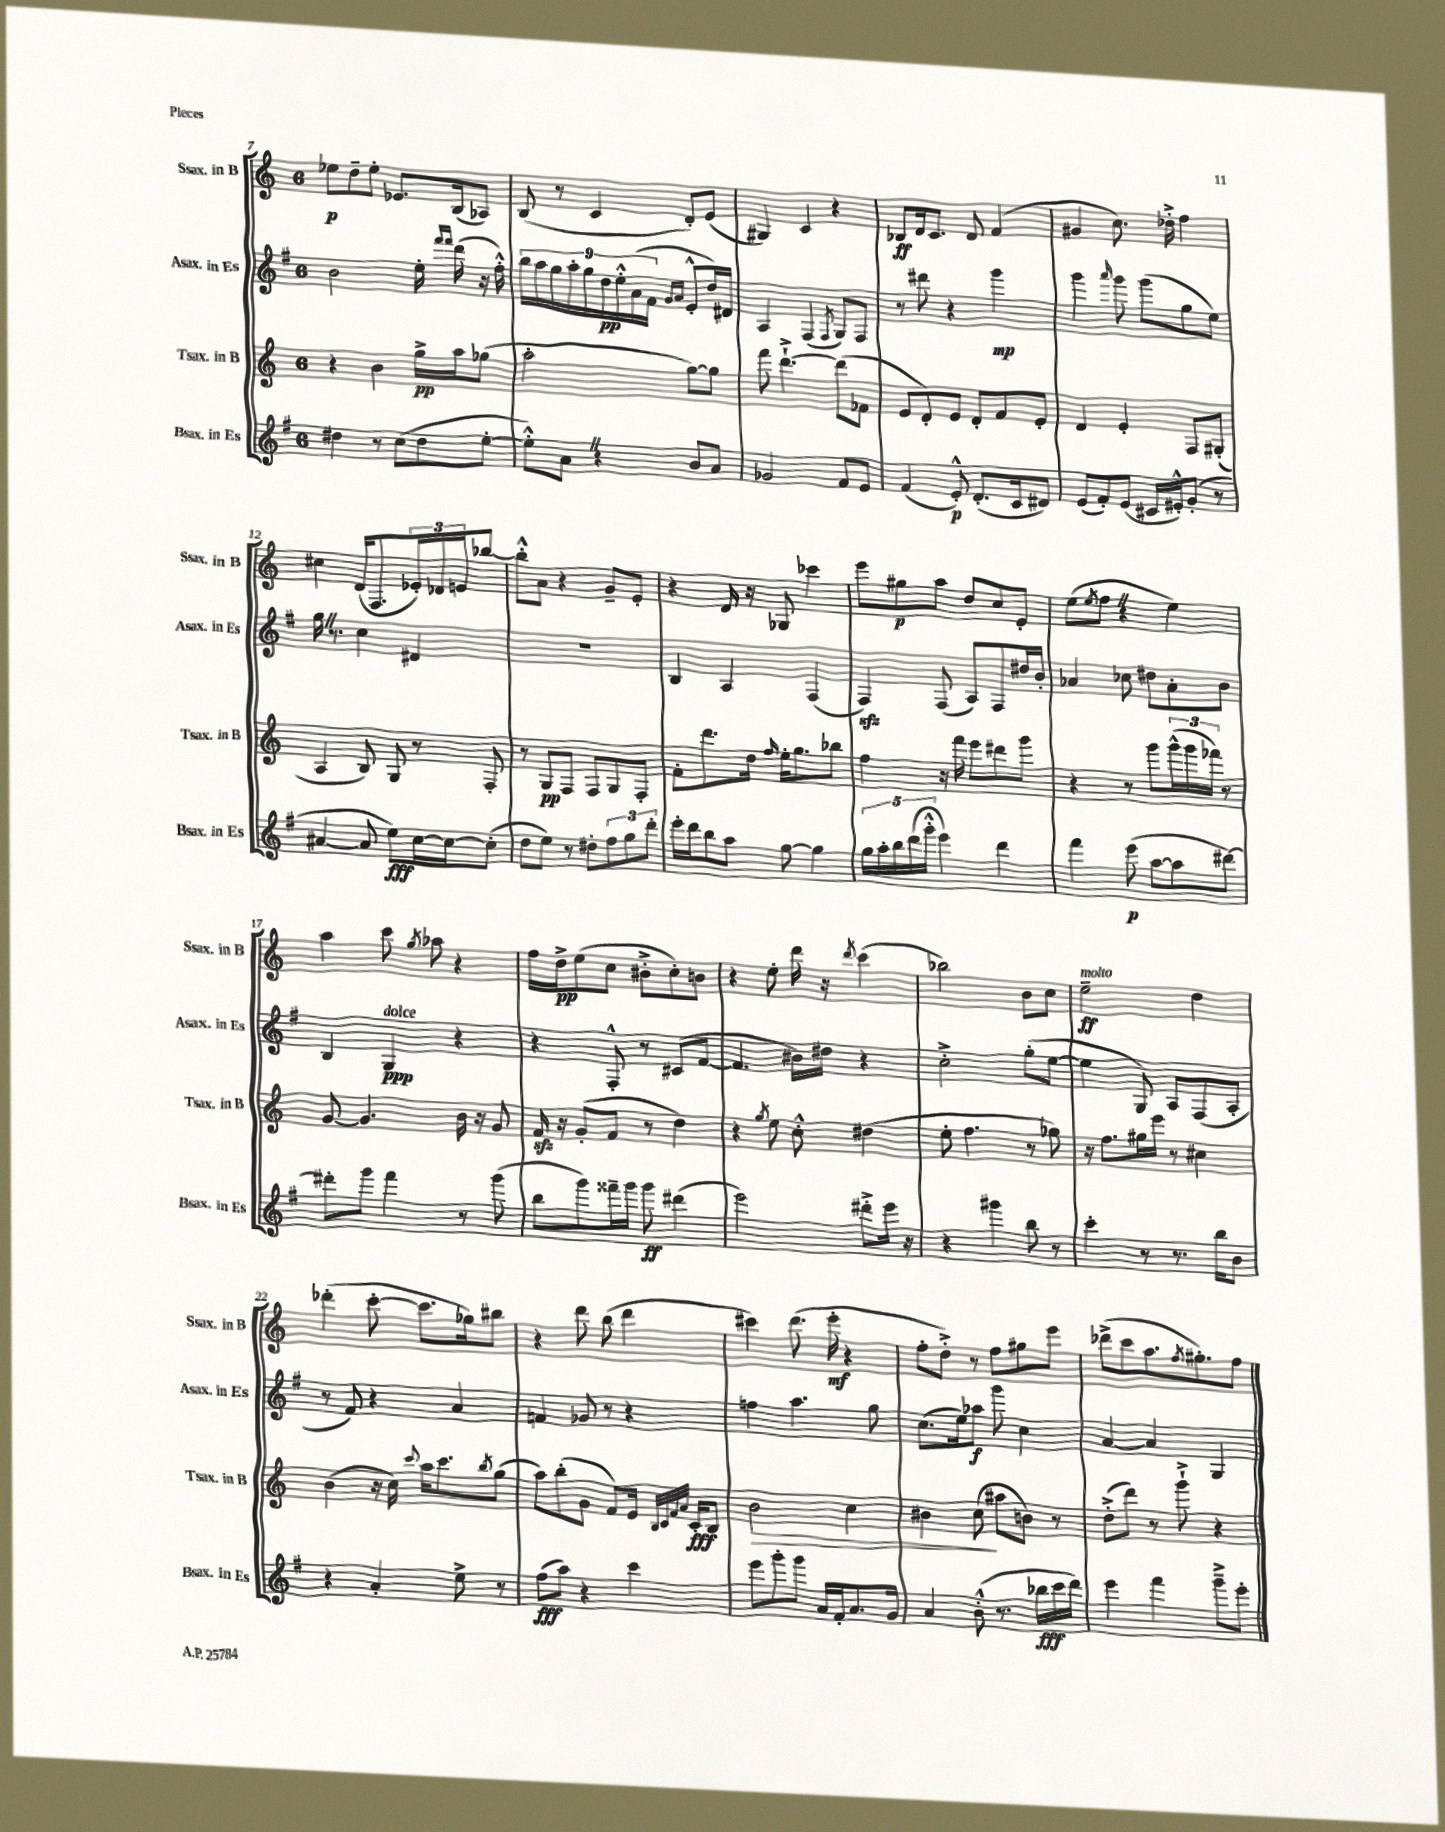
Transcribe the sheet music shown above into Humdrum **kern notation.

**kern	**kern	**kern	**kern
*staff4	*staff3	*staff2	*staff1
*clefG2	*clefG2	*clefG2	*clefG2
*k[f#]	*k[]	*k[f#]	*k[]
*M6/8	*M6/8	*M6/8	*M6/8
4dd#\	4r	2b\	8ee-\L
.	.	.	8dd~\
8r	4b\	.	8ee-'\J
(8cc\L	.	.	8.e-/L
8dd#\	16gg^\LL	16ee'\	.
.	.	16qqfff#/LL	.
.	.	16qqfff#/JJ	.
.	16aa\J	(16ddd\	(16B/k
[8ee'\J	(8gg-\J	16r	8A-/J)
.	.	16ff#'^^\)	.
=	=	=	=
8ee'^^\]L)	2aa'\	18bb\LL	(8B/
.	.	18aa\	.
.	.	18gg\	.
8a\J	.	.	8r
.	.	18aa'\	.
.	.	18gg\	.
4r	.	.	4c/
.	.	18dd\	.
.	.	18ee'^^\	.
.	.	(18a\	.
.	.	18f#\JJ	.
.	.	16qqg/LL	.
.	.	16qqa/JJ	.
8b/L	[8gg\L)	8e'^^/L	8d'/L)
8a/J	8gg\]J	16dd/L)	(8e/J
.	.	16d#/JJ	.
=	=	=	=
2g-/	8fff\	4A/	4G#/)
.	[4.ddd`^\	.	.
.	.	(4F#/	4c/
.	.	8qF#/	.
8f#/L	(8ddd\]L	8G/L)	4r
8e/J	8f-\J	8F#/J	.
=	=	=	=
(4f#/	8e/L	8r	8B-/L
.	8d'/)	8ddd#\	16d/k
.	.	.	8.c/J
8e'^^/)	8e/J	4r	.
(8.d'/L	8d'/L	.	8d/
.	8f/	4ggg\	(4f/
16c/k	.	.	.
8d#/J)	8e'/J	.	.
=	=	=	=
(8e/L	4d/	4ggg\	4g#/
8f#'/)	.	.	.
.	.	16qqaaa/	.
(8e/J	4e'/	8ggg\	8.cc\)
16c#/LL	.	(8ggg\L	.
16e#'^^/J)	.	.	16dd-'^\
(8g'/J	8F/L	8gg\	4ff\
8r	(8G#'/J	8ee\J)	.
=	=	=	=
[4a#/	4A/	16gg\	4cc#\
.	.	8.r	.
8a#/]	8B/)	4cc\	(16d/LK
.	.	.	8.F/
8ee\L)	8G/	.	.
[16cc\L	8r	4d#/	24e-'/L)
.	.	.	24d-/
16cc\_J	.	.	.
.	.	.	24e/J
(8cc'\]J	8F'/	.	[8bb-/J
=	=	=	=
8dd\L	8r	2.r	8bb-'^^\]L
8ee\J)	8G/L	.	8a\J
8r	8F/J	.	4r
8dd#'\L	8F/L	.	.
12ff#\	8G/	.	8g~/L
12gg\	.	.	.
.	8F'/J	.	8e'/J
12ddd'\J	.	.	.
=	=	=	=
16eee'\LL	8f'\L	4B/	4r
16ddd\J	.	.	.
8bb\	8.ddd\	.	.
8aa\J	.	4A/	16d/
.	16dd\Jk	.	16r
.	16qqff/	.	.
[8gg\	16ee'\LK	.	8G-/
.	8.gg\	.	.
4gg\]	.	(4F#/	4ccc-\
.	8bb-\J	.	.
=	=	=	=
20gg\LL	4ff\	4F#/)	8eee\L
20aa'\	.	.	.
20bb\	.	.	.
.	.	.	8gg#\
(20ddd\	.	.	.
20ggg'^^\JJ	.	.	.
4eee\)	16r	(8F#/	8aa\J
.	16fff\	.	.
.	8eee\L	8A/L)	8dd/L
4ddd\	8ddd#\	8F#/	8cc/
.	8ggg\J	16dd#/L	8e'/J
.	.	16b'/JJ	.
=	=	=	=
4fff#\	4r	4a-/	(8ee\L
.	.	.	8qee/
.	.	.	8ff\J
(8eee\	8r	8cc-\	4r
[8aa\L	8ggg\L	8dd#\L	.
8aa\]	(24ggg^^\L	8a-'\	4ee\)
.	24ggg\	.	.
.	24fff-\JJ)	.	.
[8ddd#\J)	8r	8b\J	.
=	=	=	=
8ddd#'\]L	[8g/	4B/	4aa\
8ggg\J	4.g/]	.	.
4fff#\	.	4G/	8ccc\
.	.	.	8qgg/
.	.	.	8aa-\
8r	16b\	4r	4r
.	16r	.	.
(8ggg\	8g/	.	.
=	=	=	=
8bb\L	16f/	4r	16ff\LL
.	16r	.	16dd^\J
8ggg\)	(8g'/L	.	(8ee\
16fff##~\L	8f/J	8F#'^^/	8cc\J
16ggg\JJ	.	.	.
8ggg\	8r	8r	8b#'^\L
(4ddd#\	4dd\)	(8c#/L	8cc'\)
.	.	[8f#/J	8b\J
=	=	=	=
2eee\)	4r	4.f#/]	4r
.	8qgg/	.	.
.	8ee\	.	8ee'\
.	8cc'^^\	16b#\LL)	16ddd\
.	.	16dd#\JJ	16r
.	.	.	8qddd/
8ddd#'^\L	(4dd#\	4r	(4ccc\
16eee\Jk	.	.	.
16r	.	.	.
=	=	=	=
4r	8ee'\	2cc'^\	2bb-\)
.	4.ff\	.	.
4ggg#\	.	.	.
8bb\	8r	(8gg'\L	8b\L
8r	8gg-\)	[8ee\J	8cc\J
=	=	=	=
4ccc'\	16r	4ee\]	2ee~\
.	8.ff\L	.	.
8r	16gg#\L	8G/)	.
.	16eee\JJ	.	.
8.r	8r	8A/L	.
.	4cc#\	(8F#/	4dd\
16bb\LK	.	.	.
8b\J	.	8A'/J	.
=	=	=	=
4r	(4b\	8r	(4ddd-'\
.	.	8f#/)	.
4a'/	16r	4r	[8ccc'\
.	16cc\)	.	.
.	8qqccc/	.	.
.	16aa\LK	.	8.ccc\]L
.	8.ccc\	.	.
8ee^\	.	4a/	.
.	.	.	16gg-\k)
.	8qbb/	.	.
8r	(8gg\J	.	8bb#\J
=	=	=	=
(8ff#\L	8aa\L)	4f/	4r
8aa\J)	(8bb'\	.	.
4r	8g\J	8g-/	8ddd\
.	8f/L)	8r	(8bb\
4ccc\	16e/Jk	4r	4ddd\
.	32qqB/LLL	.	.
.	32qqc/	.	.
.	32qqf/	.	.
.	32qqa/JJJ	.	.
.	16c'/LK	.	.
.	8B/J	.	.
=	=	=	=
8eee\L	2b\	4ff\	4ccc#\)
8ggg'\	.	.	.
8ggg\J	.	4.aa\	(8.ddd\
16a/LL	.	.	.
16f#'/J	.	.	16eee'\
8.a/	4cc\	.	4r
.	.	8gg\	.
16g/Jk	.	.	.
=	=	=	=
4a/	4b#\	(8.cc\L	8ff'\L
.	.	.	8dd'^\J)
.	.	16ee\k)	.
(8b'^^\	(8cc\	8aa-\J	8r
8.r	8aa#\L	8ggg\	8ff\L
.	8b\J)	4cc\	8gg#\
16bb-\LL	.	.	.
16ccc\	8r	.	8eee\J
16ddd\JJ)	.	.	.
=	=	=	=
4eee\	(8dd'^\L	[4a/	(8ddd-^\L
.	8ddd\J)	.	8ccc\
4fff#\	8r	4a/]	8.aa\
.	8ggg`^\	.	.
.	.	.	8qff/
.	.	.	8.gg#'\)
8ggg~^\L	4r	4G/	.
8eee'\J	.	.	8ff\J
==	==	==	==
*-	*-	*-	*-
